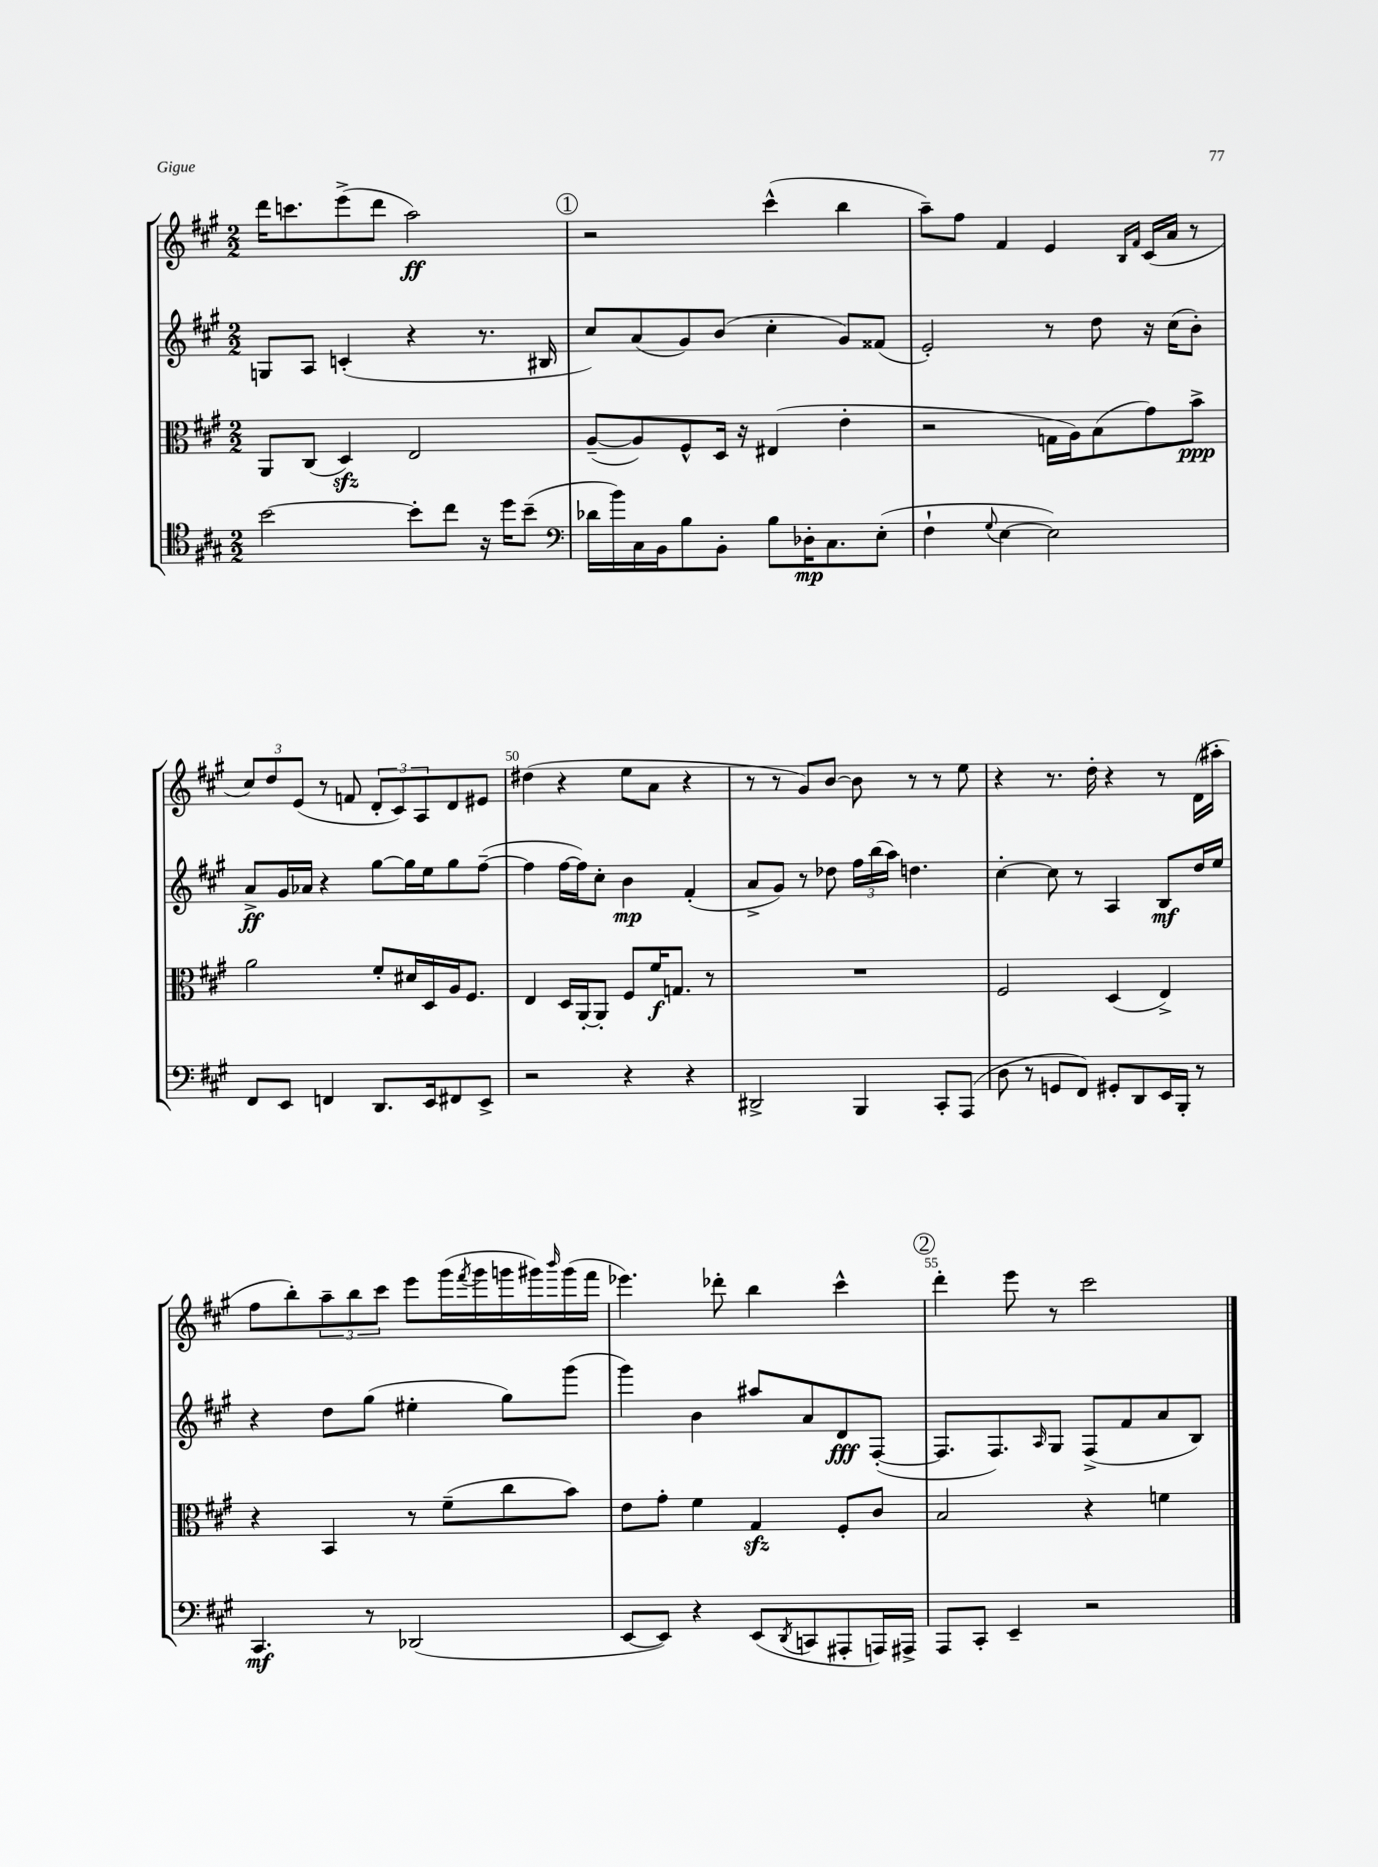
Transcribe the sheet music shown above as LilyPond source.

<<
\new StaffGroup <<
\new Staff = "s0" {
    \clef treble \key a \major \numericTimeSignature \time 2/2
    d'''16 c'''8. e'''8->( d'''8 a''2\ff) |
    \mark \markup { \circle "1" } r2 cis'''4-^( b''4 |
    a''8--) fis''8 fis'4 e'4 \grace { b16 fis'16 } cis'16( a'16 r8 |
    \tuplet 3/2 { cis''8) d''8 e'8( } r8 f'8 \tuplet 3/2 { d'8-. cis'8) a8 } d'8 eis'8 |
    dis''4( r4 e''8 a'8 r4 |
    r8 r8 gis'8) b'8~ b'8 r8 r8 e''8 |
    r4 r8. d''16-. r4 r8 d'16( ais''16-. |
    fis''8 b''8-.) \tuplet 3/2 { a''8-- b''8 cis'''8 } e'''8 gis'''16( \acciaccatura { fis'''8 } gis'''16 g'''16 gis'''16) \grace { b'''16 } gis'''16( fis'''16 |
    ees'''4.) des'''8-. b''4 cis'''4-^ |
    \mark \markup { \circle "2" } d'''4-. e'''8 r8 cis'''2 \bar "|." |
}
\new Staff = "s1" {
    \clef treble \key a \major \numericTimeSignature \time 2/2
    g8 a8 c'4-.( r4 r8. bis16 |
    \mark \markup { \circle "1" } cis''8) a'8( gis'8) b'8( cis''4-. gis'8) fisis'8( |
    e'2-.) r8 d''8 r16 cis''16( b'8-.) |
    a'8->\ff gis'16 aes'16 r4 gis''8~ gis''16 e''16 gis''8 fis''8~--( |
    fis''4 fis''16~ fis''16) cis''8-. b'4\mp fis'4-.( |
    a'8-> gis'8) r8 des''8 \tuplet 3/2 { fis''16 b''16( a''16) } d''4. |
    cis''4~-. cis''8 r8 a4 b8\mf d''16 e''16 |
    r4 d''8 gis''8( eis''4-. gis''8) gis'''8( |
    gis'''4) b'4 ais''8 a'8 d'8\fff fis8~-.( |
    \mark \markup { \circle "2" } fis8. fis8.) \grace { a16 } gis8 fis8->( fis'8 a'8 b8) \bar "|." |
}
\new Staff = "s2" {
    \clef alto \key a \major \numericTimeSignature \time 2/2
    a,8 cis8( d4\sfz) e2 |
    \mark \markup { \circle "1" } a8~--( a8) fis8-^ d16 r16 eis4( e'4-. |
    r2 g16 a16) b8( gis'8) b'8->\ppp |
    a'2 fis'8-. dis'16 d16 a16 fis8. |
    e4 d16 a,16~-. a,8-. fis8 fis'16\f g8. r8 |
    R1 |
    fis2 d4( e4->) |
    r4 b,4 r8 fis'8--( cis''8 b'8) |
    e'8 gis'8-. fis'4 gis4\sfz fis8-. cis'8 |
    \mark \markup { \circle "2" } b2 r4 f'4 \bar "|." |
}
\new Staff = "s3" {
    \clef tenor \key a \major \numericTimeSignature \time 2/2
    b'2~ b'8-. cis''8 r16 d''16 b'8--( |
    \mark \markup { \circle "1" } \clef bass des'16 b'16) cis16 b,16 b8 b,8-. b8 des16-.\mp cis8. e8-.( |
    fis4-! \appoggiatura { gis8 } e4~ e2) |
    fis,8 e,8 f,4 d,8. e,16 fis,8 e,8-> |
    r2 r4 r4 |
    dis,2-> b,,4 cis,8-. a,,8( |
    d8 r8 g,8 fis,8) gis,8-. d,8 e,16 b,,16-. r8 |
    cis,4.\mf r8 des,2( |
    e,8~ e,8) r4 e,8( \acciaccatura { d,8 } c,8 ais,,8-. a,,16) ais,,16-> |
    \mark \markup { \circle "2" } a,,8 cis,8-. e,4-- r2 \bar "|." |
}
>>
>>
\layout { \context { \Score currentBarNumber = #46 \override BarNumber.break-visibility = ##(#f #t #t) barNumberVisibility = #(every-nth-bar-number-visible 5) } }
